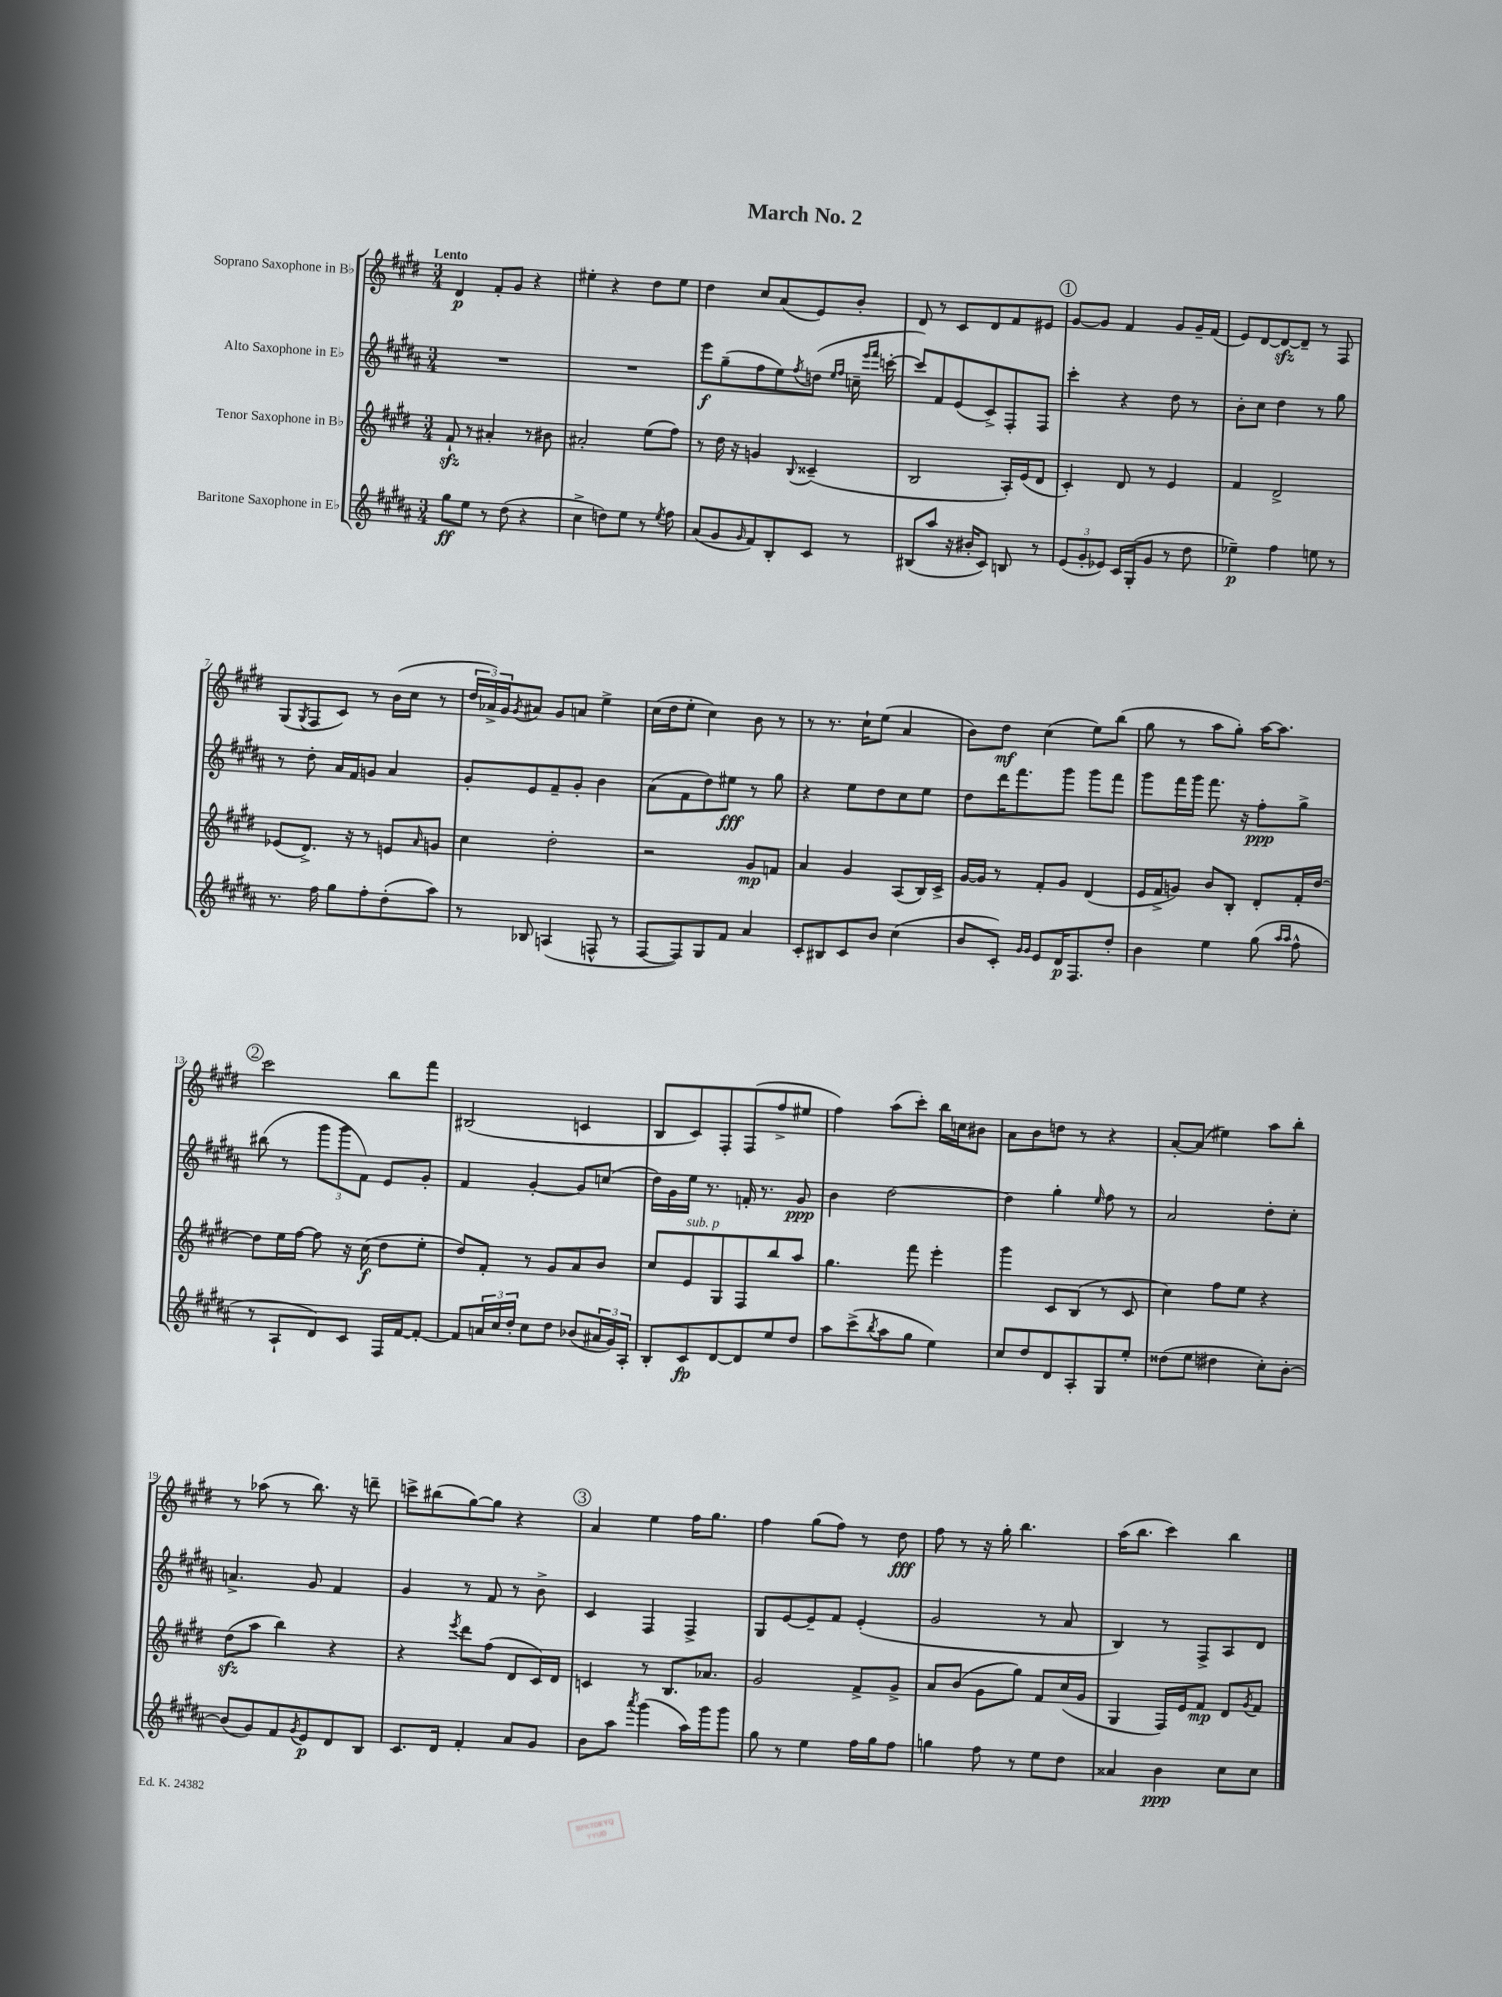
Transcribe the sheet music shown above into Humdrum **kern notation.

**kern	**kern	**kern	**kern
*staff4	*staff3	*staff2	*staff1
*clefG2	*clefG2	*clefG2	*clefG2
*k[f#c#g#d#a#]	*k[f#c#g#d#]	*k[f#c#g#d#a#]	*k[f#c#g#d#]
*M3/4	*M3/4	*M3/4	*M3/4
8gg#	8f#`	2.r	4d#
8ee	8r	.	.
8r	4a#'	.	8f#'
(8dd#	.	.	8g#
4r	8r	.	4r
.	8b#	.	.
=	=	=	=
4cc#^	2a#'	2.r	4ee#'
8dd)	.	.	4r
8ee	.	.	.
8r	(8ee	.	8dd#
8qee	.	.	.
8ff#	8ff#)	.	8ee#
=	=	=	=
(8a#	8r	8eee	4dd#
8g#	16dd#	(8gg#~	.
.	16r	.	.
16qqg#	.	.	.
8f#)	4g	8ff#	8cc#
8B'	.	8ee)	(8a
.	8qqB	8qff#	.
8c#	(4c##~	(8dd	8e)
.	.	16qqee	.
.	.	16qqff#	.
8r	.	16cc~	8b'
.	.	16qqeee	.
.	.	16qqfff#	.
.	.	[16ccc'	.
=	=	=	=
(8B#	2B	8ccc])	8d#
8aa#	.	8f#	8r
16r	.	(8e	8c#
16b#'	.	.	.
8c#)	.	8c#^)	8d#
8B	16A')	8F#'	8f#
.	(16e	.	.
8r	8d#	8F#	8e#
=	=	=	=
(12e	4c#')	4ccc#'	[8g#
12g#'	.	.	.
.	.	.	8g#]
12e-)	.	.	.
16c#	8d#	4r	4f#
(16G#'	.	.	.
8g#	8r	.	.
8r	4e	8dd#	8g#
8dd#	.	8r	16g#~
.	.	.	(16f#
=	=	=	=
4ee-~)	4f#	8b'	8e)
.	.	8cc#	[8d#
4ff#	2d#^	4dd#	8d#_
.	.	.	8d#~]
8ee	.	8r	8r
8r	.	8gg#	8F#
=	=	=	=
8.r	(8e-	8r	(8G#
.	.	.	8qG#
.	8.d#^)	8dd#'	8F#
16ff#	.	.	.
8gg#	.	16a#	8c#)
.	16r	16f#	.
8ff#'	8r	8g	8r
(8dd#'	8e	4a#	(16b
.	.	.	16cc#
.	16qqa	.	.
8aa#)	8g	.	8r
=	=	=	=
8r	4cc#	8g#'	24dd#
.	.	.	24a-^)
.	.	.	24g#
.	.	.	8qg#
8B-	.	8e	8a#
(4A	2dd#'	8f#~	8g#
.	.	8g#'	8a
8F^^	.	4b	4ee^
8r	.	.	.
=	=	=	=
[8F#	2r	(8a#	(16cc#
.	.	.	16dd#
8F#])	.	8f#	8ee'
8G#	.	8dd#)	4cc#)
8f#	.	8ee#	.
4a#	8g#	8r	8b
.	8f	8gg#	8r
=	=	=	=
8c#'	4a	4r	8r
8B#	.	.	8.r
8c#	4g#	8ee	.
.	.	.	16cc#`
8b	.	8dd#	(8ee
(4cc#	(8A	8cc#	4a
.	16B)	8ee	.
.	16c#^	.	.
=	=	=	=
8b	[16g#	8dd#	8b)
.	16g#]	.	.
8c#')	8r	16ddd#	8dd#
.	.	8.fff#	.
16qqg#	.	.	.
16qqg#	.	.	.
8e	8f#'	.	(4cc#
16d#	8g#	8ggg#	.
8.F#	.	.	.
.	(4d#	8ggg#	8ee)
8dd#'	.	8fff#	(8bb
=	=	=	=
4b	16e	8ggg#	8gg#
.	16f#^	.	.
.	8g)	16fff#	8r
.	.	16ggg#	.
4ee	8b	8.fff#	8aa
.	8B'	.	8gg#')
.	.	16r	.
(8gg#	8d#'	8ff#'	[16aa
.	.	.	8.aa]
16qqaa#	.	.	.
16qqaa#	.	.	.
8ff#^^	16f#'	8gg#^	.
.	[16dd#	.	.
=	=	=	=
8r	8dd#]	(8bb#	2ccc#
8A#`	16ee	8r	.
.	[16ff#	.	.
8d#)	8ff#]	12ggg#	.
.	.	12ggg#	.
8c#	16r	.	.
.	.	12f#)	.
.	(16cc#	.	.
16F#	8dd#	8e	8bb
[16f#	.	.	.
8f#'_	8ee'	8g#'	8fff#
=	=	=	=
8f#]	8dd#)	4f#	(2B#
24a	8f#'	.	.
24cc#	.	.	.
24dd#'	.	.	.
8cc#	8r	[4g#'	.
8dd#	8g#	.	.
(8b-	8a	8g#]	4c
24a#	8b	(8cc	.
24g#)	.	.	.
24A#'	.	.	.
=	=	=	=
8B'	8cc#	16dd#)	8B
.	.	16g#	.
8c#	8e	16ee	8c#)
.	.	8.r	.
[8d#	8G#	.	8F#'
8d#]	8F#	16f'	(8F#
.	.	8.r	.
8ee	8bb	.	8ff#^
8dd#	8aa	8g#	8ee#
=	=	=	=
8aa#	4.gg#	4b	4ff#)
(8ccc#^	.	.	.
8qbb	.	.	.
8aa#	.	[2dd#	(8aa
8gg#	8fff#	.	8ccc#')
4ee)	4eee'	.	16bb
.	.	.	16cc
.	.	.	8b#
=	=	=	=
8cc#	4ggg#	4dd#]	8a
8dd#	.	.	8b
8d#	8c#	4gg#'	8dd
8A#'	(8B	.	8r
.	.	16qqee	.
8G#	8r	8ff#	4r
8ee'	8c#	8r	.
=	=	=	=
(8dd##	4cc#)	2a#	[8a'
8ee	.	.	(8a]
4dd#	8ff#	.	4ee#)
.	8ee	.	.
8cc#')	4r	8dd#'	8aa
[8b'	.	8cc#'	8bb'
=	=	=	=
(8b]	(8dd#	4.a^	8r
8g#)	8aa	.	(8aa-
8f#	4bb)	.	8r
8qg#	.	.	.
8e	.	8g#	8.bb)
8d#	4r	4f#	.
.	.	.	16r
8B	.	.	8ddd~
=	=	=	=
8.c#	4r	4g#	8ccc^
.	.	.	(8bb#
16d#	.	.	.
.	8qeee	.	.
4f#'	8ddd#	8r	[8gg#)
.	(8ff#	8f#	8gg#]
8a#	8d#	8r	4r
8g#	16c#)	8b^	.
.	16d#	.	.
=	=	=	=
8b	4c	4c#	4a
8aa#	.	.	.
8qaaa#	.	.	.
(4ggg#	8r	4F#	4ee
.	8.B	.	.
16aa#)	.	4F#^	16ff#
16ggg#	8.a-	.	8.gg#
8ggg#	.	.	.
=	=	=	=
8gg#	2g#	8G#	4ff#
8r	.	[8e	.
4ee	.	8e~]	(8gg#
.	.	8f#	8ff#)
16ff#	8f#^	(4e'	8r
16gg#	.	.	.
8ff#	8g#^	.	8dd#
=	=	=	=
4gg	8a	2g#	8ff#
.	(8b	.	8r
8ff#	8g#	.	16r
.	.	.	16gg#'
8r	8gg#)	.	4.bb
8ee	8f#	8r	.
8dd#	(16cc#	8a#	.
.	16g#	.	.
=	=	=	=
4a##	4G#	4B)	(16aa
.	.	.	8.bb
4b	16F#)	8r	4ccc#)
.	16e	.	.
.	8f#	8F#^	.
8cc#	8d#	8A#	4bb
.	8qg#	.	.
8cc#	8f#	8d#	.
==	==	==	==
*-	*-	*-	*-
